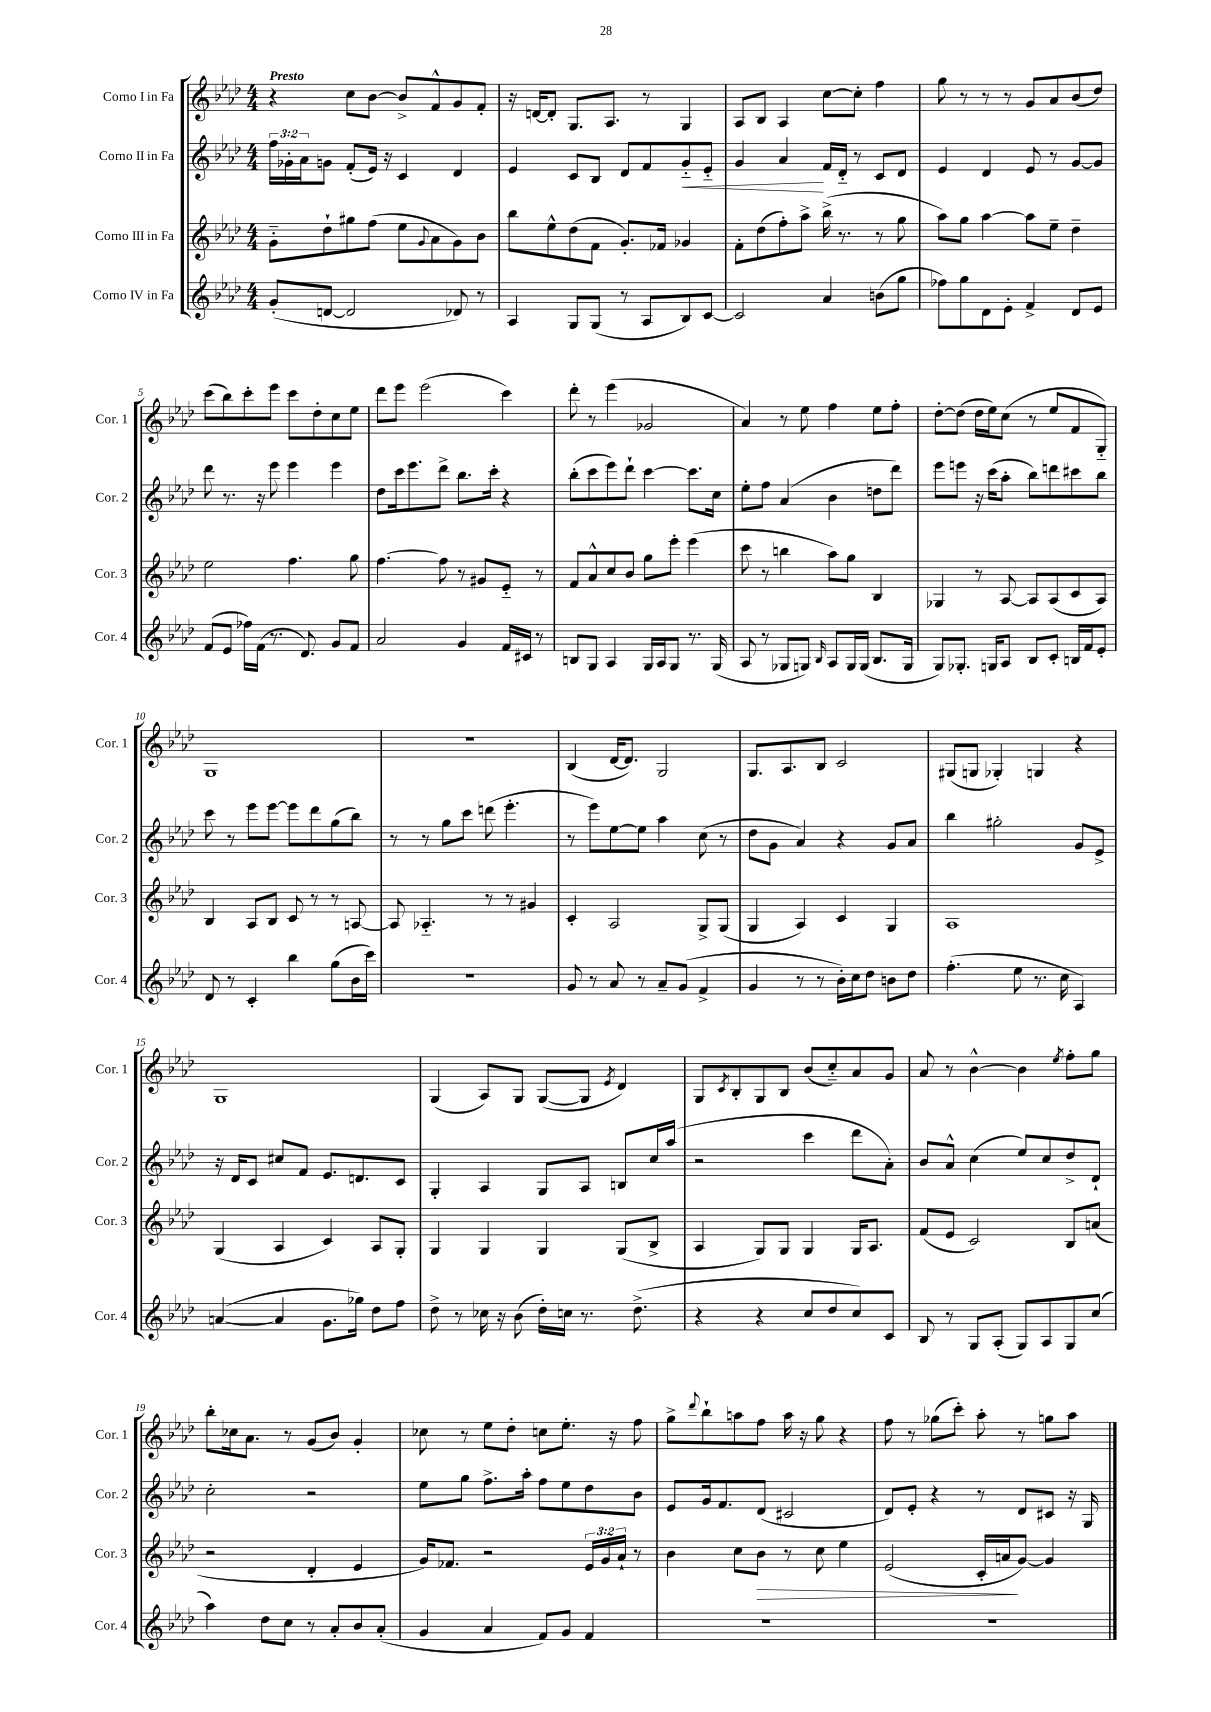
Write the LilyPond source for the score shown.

<<
\new StaffGroup <<
\new Staff = "s0" \with { instrumentName = "Corno I in Fa" shortInstrumentName = "Cor. 1" } {
    \clef treble \key aes \major \numericTimeSignature \time 4/4 \tempo "Presto"
    r4 c''8 bes'8~ bes'8-> f'8-^ g'8 f'8-. |
    r16 d'16~ d'8-. g8. aes8. r8 g4 |
    aes8 bes8 aes4 c''8~ c''8-. f''4 |
    g''8 r8 r8 r8 g'8 aes'8 bes'8( des''8) |
    c'''8( bes''8) c'''8-. ees'''8 c'''8 des''8-. c''8 ees''8 |
    des'''8 ees'''8 ees'''2( c'''4) |
    des'''8-. r8 ees'''4( ges'2 |
    aes'4) r8 ees''8 f''4 ees''8 f''8-. |
    des''8~-. des''8( des''16 ees''16) c''8( r8 ees''8 f'8 g8-_) |
    g1 |
    r1 |
    bes4( des'16~ des'8.) g2 |
    g8. aes8. bes8 c'2 |
    gis8( g8 ges4-.) g4 r4 |
    g1 |
    g4( aes8) g8 g8~( g8 \acciaccatura { ees'8 } des'4) |
    g8 \acciaccatura { c'8 } bes8-. g8 bes8 bes'8( c''8-_) aes'8 g'8 |
    aes'8 r8 bes'4~-^ bes'4 \acciaccatura { ees''8 } f''8-. g''8 |
    bes''8-. ces''16 aes'8. r8 g'8( bes'8) g'4-. |
    ces''8 r8 ees''8 des''8-. c''8 ees''8.-. r16 f''8 |
    g''8-> \appoggiatura { des'''8 } bes''8-! a''8 f''8 a''16 r16 g''8 r4 |
    f''8 r8 ges''8( c'''8-.) aes''8-. r8 g''8 aes''8 \bar "|." |
}
\new Staff = "s1" \with { instrumentName = "Corno II in Fa" shortInstrumentName = "Cor. 2" } {
    \clef treble \key aes \major \numericTimeSignature \time 4/4 \override Staff.TupletNumber.text = #tuplet-number::calc-fraction-text
    \tuplet 3/2 { f''16 ges'16-. aes'16 } g'8 f'8-.( ees'16) r16 c'4 des'4 |
    ees'4 c'8 bes8 des'8 f'8 g'8-_\< ees'8-_ |
    g'4 aes'4\! f'16 des'16-_ r8 c'8 des'8 |
    ees'4 des'4 ees'8 r8 g'8~ g'8 |
    des'''8 r8. r16 ees'''8 ees'''4 ees'''4 |
    des''8 c'''16 ees'''8. des'''8-> bes''8. c'''16-. r4 |
    bes''8-.( c'''8 ees'''8) des'''8-! c'''4~ c'''8. c''16 |
    ees''8-. f''8 aes'4( bes'4 d''8 des'''8) |
    ees'''8 e'''8 r16 c'''16( aes''8-. bes''8) d'''8 cis'''8 bes''8 |
    c'''8 r8 ees'''8 ees'''8~ ees'''8 des'''8 g''8( bes''8) |
    r8 r8 g''8 c'''8 d'''8( ees'''4.-. |
    r8 ees'''8) ees''8~ ees''8 aes''4 c''8( r8 |
    des''8 g'8 aes'4) r4 g'8 aes'8 |
    bes''4 gis''2-. g'8 ees'8-> |
    r16 des'16 c'8 cis''8 f'8 ees'8. d'8. c'8 |
    g4-. aes4 g8 aes8 b8 c''16 aes''16( |
    r2 c'''4 des'''8 aes'8-.) |
    bes'8 aes'8-^ c''4( ees''8) c''8 des''8-> des'8-! |
    c''2-. r2 |
    ees''8 g''8 f''8.-> aes''16-. f''8 ees''8 des''8 bes'8 |
    ees'8 g'16 f'8. des'8( cis'2 |
    des'8) ees'8-. r4 r8 des'8 cis'8 r16 g16 \bar "|." |
}
\new Staff = "s2" \with { instrumentName = "Corno III in Fa" shortInstrumentName = "Cor. 3" } {
    \clef treble \key aes \major \numericTimeSignature \time 4/4 \override Staff.TupletNumber.text = #tuplet-number::calc-fraction-text
    g'8-_ des''8-! gis''8 f''8( ees''8 \appoggiatura { g'8 } aes'8 g'8) bes'8 |
    bes''8 ees''8-^ des''8( f'8 g'8.-.) fes'16 ges'4 |
    f'8-. des''8( f''8-.) aes''8-> bes''16->( r8. r8 g''8 |
    aes''8) g''8 aes''4~ aes''8 ees''8-- des''4-- |
    ees''2 f''4. g''8 |
    f''4.~ f''8 r8 gis'8 ees'8-_ r8 |
    f'8 aes'8-^ c''8 bes'8 g''8 ees'''8-. ees'''4( |
    c'''8 r8 b''4 aes''8) g''8 bes4 |
    ges4 r8 aes8~ aes8 aes8( c'8 aes8) |
    bes4 aes8 bes8 c'8 r8 r8 a8~ |
    a8 aes4.-_ r8 r8 gis'4 |
    c'4-. aes2 g8-> g8( |
    g4 aes4) c'4 g4 |
    aes1 |
    g4( aes4 c'4) aes8 g8-. |
    g4 g4 g4 g8( bes8-> |
    aes4 g8) g8 g4 g16 aes8. |
    f'8( ees'8 c'2) bes8 a'8( |
    r2 des'4-. ees'4 |
    g'16) fes'8. r2 \tuplet 3/2 { ees'16 g'16 aes'16-! } r8 |
    bes'4 c''8 bes'8\> r8 c''8 ees''4 |
    ees'2( c'16-. a'16\! g'8~) g'4 \bar "|." |
}
\new Staff = "s3" \with { instrumentName = "Corno IV in Fa" shortInstrumentName = "Cor. 4" } {
    \clef treble \key aes \major \numericTimeSignature \time 4/4
    g'8-.( d'8~ d'2 des'8) r8 |
    aes4 g8 g8( r8 aes8 bes8) c'8~ |
    c'2 aes'4 b'8( g''8 |
    fes''8) g''8 des'8 ees'8-. f'4-> des'8 ees'8 |
    f'8( ees'8 fes''16) f'16( r8. des'8.) g'8 f'8 |
    aes'2 g'4 f'16 cis'16 r8 |
    b8 g8 aes4 g16 aes16 g8 r8. g16( |
    aes8 r8 ges8 g8) \grace { bes16 } aes8 g16 g16( bes8. g16 |
    g8) ges8.-. g16 aes8 bes8 c'8-. b16 f'16 ees'8-. |
    des'8 r8 c'4-. bes''4 g''8( bes'16 c'''16) |
    r1 |
    g'8 r8 aes'8 r8 aes'8-- g'8( f'4-> |
    g'4 r8 r8 bes'16-.) c''16 des''8 b'8 des''8 |
    f''4.-.( ees''8 r8. c''16 aes4) |
    a'4~( a'4 g'8. ges''16) des''8 f''8 |
    des''8-> r8 ces''16 r16 bes'8( des''16-.) c''16 r8. des''8.->( |
    r4 r4 c''8 des''8 c''8) c'8 |
    bes8 r8 g8 aes8-.( g8) aes8 g8 c''8( |
    aes''4) des''8 c''8 r8 aes'8-. bes'8 aes'8-.( |
    g'4 aes'4 f'8) g'8 f'4 |
    R1 |
    R1 \bar "|." |
}
>>
>>
